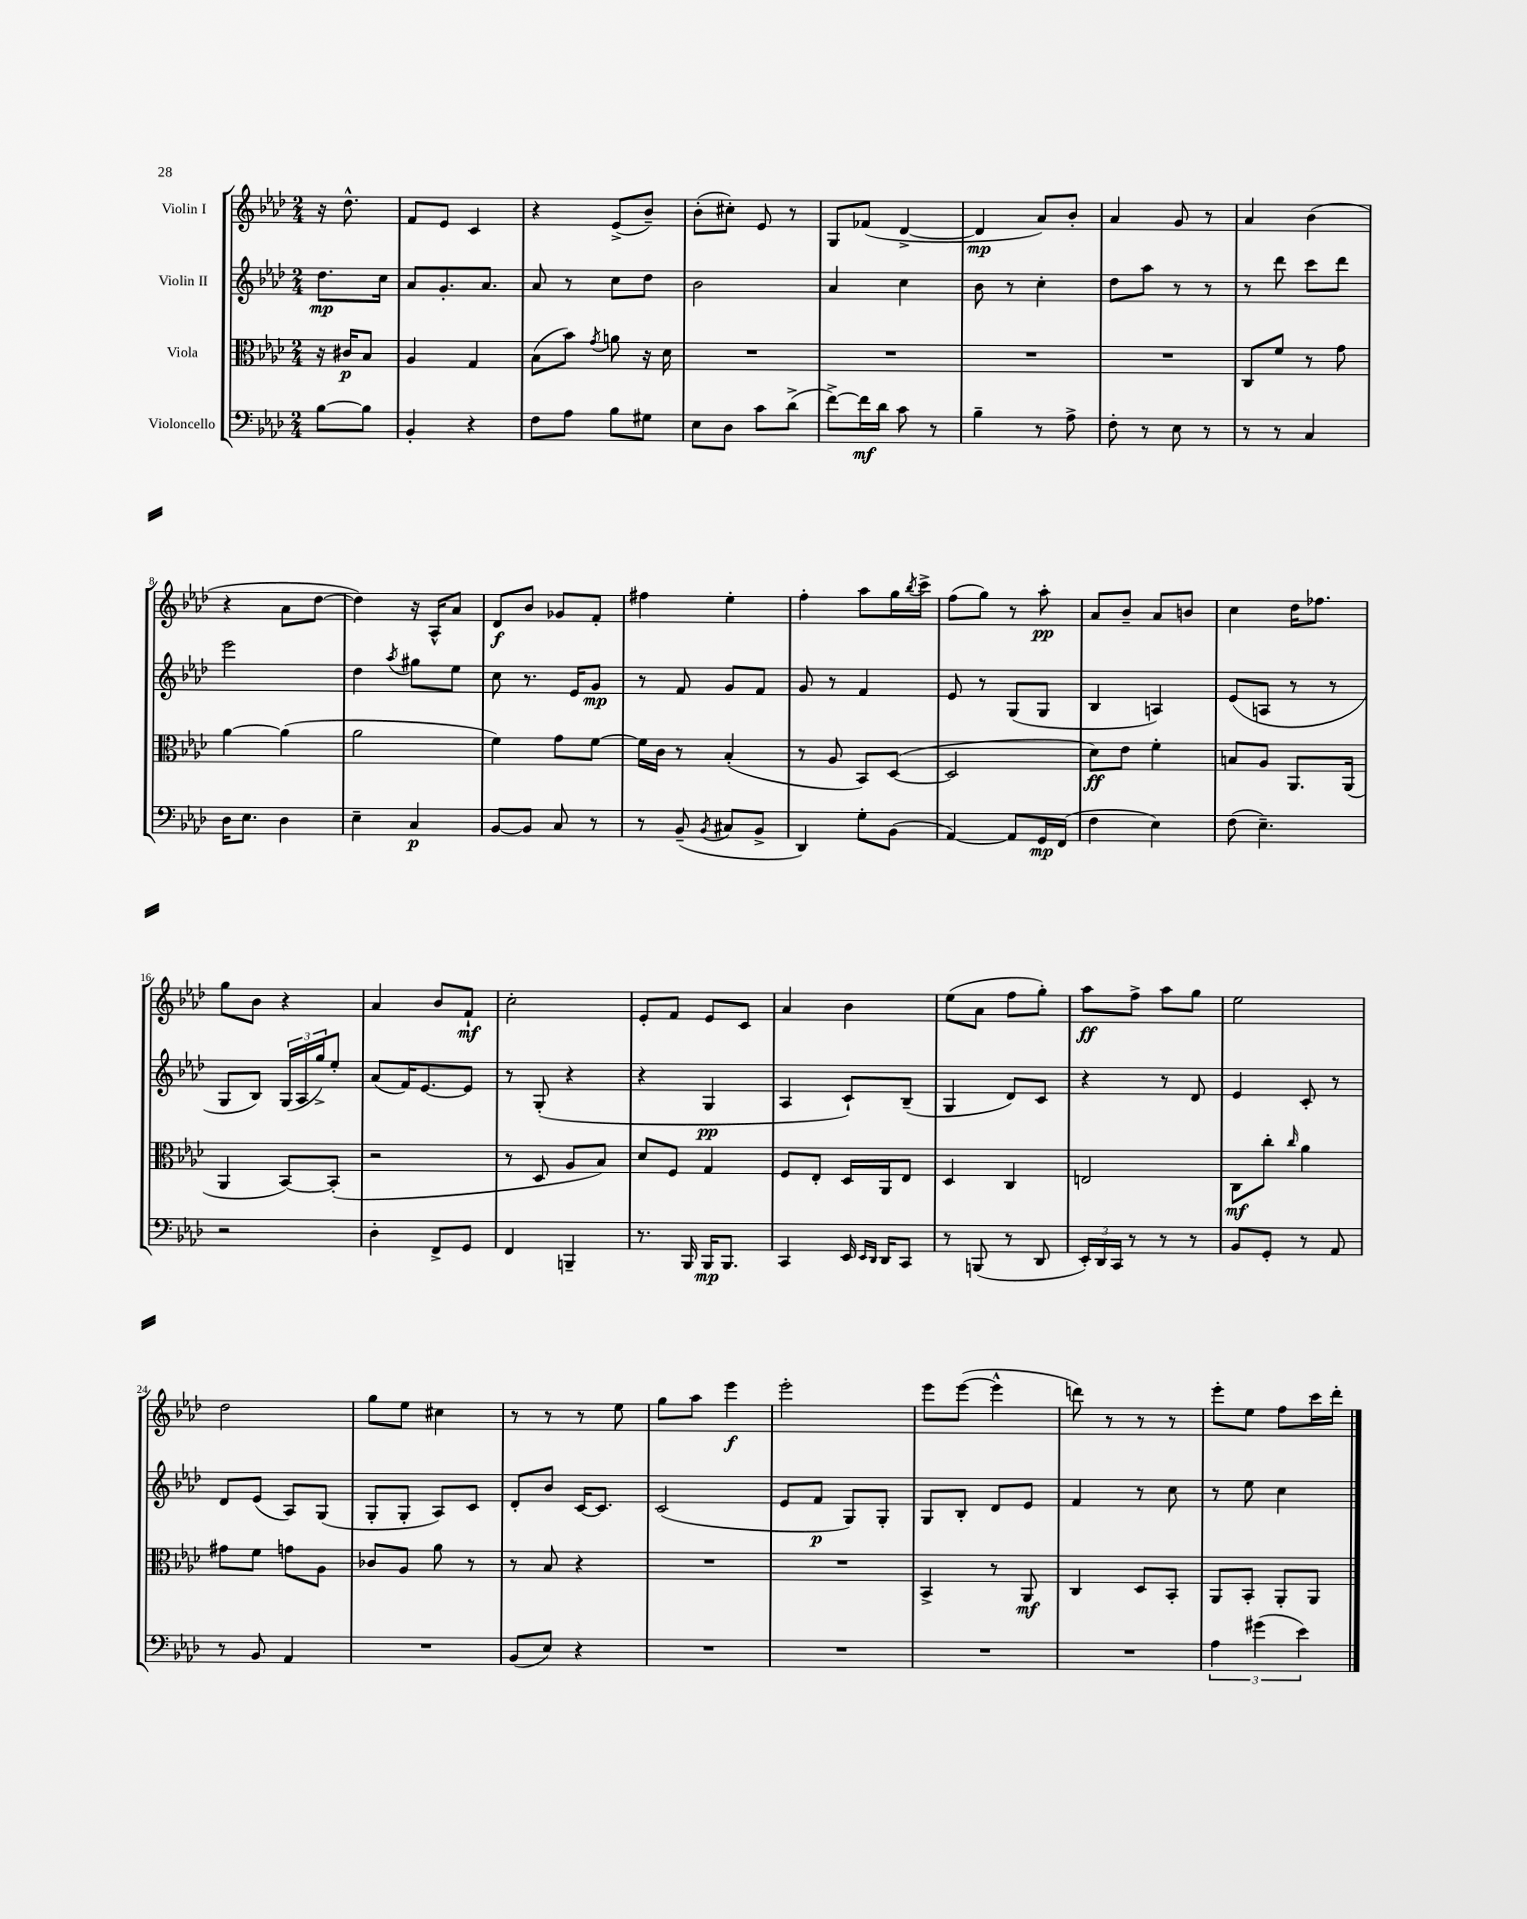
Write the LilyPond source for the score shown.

<<
\new StaffGroup <<
\new Staff = "s0" \with { instrumentName = "Violin I" } {
    \clef treble \key aes \major \numericTimeSignature \time 2/4 \partial 4
    r16 des''8.-^ |
    f'8 ees'8 c'4 |
    r4 ees'8->( bes'8--) |
    bes'8-.( cis''8-.) ees'8 r8 |
    g8 fes'8( des'4~-> |
    des'4\mp aes'8) bes'8-. |
    aes'4 g'8 r8 |
    aes'4 bes'4( |
    r4 aes'8 des''8~ |
    des''4) r16 aes16-^ aes'8 |
    des'8\f bes'8 ges'8 f'8-. |
    fis''4 ees''4-. |
    f''4-. aes''8 g''16 \acciaccatura { bes''8 } c'''16-> |
    f''8( g''8) r8 aes''8-.\pp |
    aes'8 bes'8-- aes'8 b'8 |
    c''4 des''16 fes''8. |
    g''8 bes'8 r4 |
    aes'4 bes'8 f'8-!\mf |
    c''2-. |
    ees'8-. f'8 ees'8 c'8 |
    aes'4 bes'4 |
    ees''8( aes'8 f''8 g''8-.) |
    aes''8\ff f''8-> aes''8 g''8 |
    ees''2 |
    des''2 |
    g''8 ees''8 cis''4 |
    r8 r8 r8 ees''8 |
    g''8 aes''8 ees'''4\f |
    ees'''2-. |
    ees'''8 ees'''8~( ees'''4-^ |
    d'''8) r8 r8 r8 |
    ees'''8-. ees''8 f''8 c'''16 des'''16-. \bar "|." |
}
\new Staff = "s1" \with { instrumentName = "Violin II" } {
    \clef treble \key aes \major \numericTimeSignature \time 2/4 \partial 4
    des''8.\mp c''16 |
    aes'8 g'8.-. aes'8. |
    aes'8 r8 c''8 des''8 |
    bes'2 |
    aes'4 c''4 |
    bes'8 r8 c''4-. |
    des''8 aes''8 r8 r8 |
    r8 des'''8 c'''8 des'''8 |
    ees'''2 |
    des''4 \acciaccatura { aes''8 } gis''8 ees''8 |
    c''8 r8. ees'16 g'8\mp |
    r8 f'8 g'8 f'8 |
    g'8 r8 f'4 |
    ees'8 r8 g8( g8 |
    bes4 a4) |
    ees'8( a8 r8 r8 |
    g8 bes8) \tuplet 3/2 { g16( aes16 g''16->) } ees''8-. |
    aes'8( f'16) ees'8.~ ees'8 |
    r8 g8-.( r4 |
    r4 g4\pp |
    aes4 c'8-!) bes8--( |
    g4 des'8) c'8 |
    r4 r8 des'8 |
    ees'4 c'8-. r8 |
    des'8 ees'8( aes8) g8( |
    g8-. g8-. aes8) c'8 |
    des'8-. bes'8 c'16~ c'8. |
    c'2( |
    ees'8 f'8\p g8) g8-. |
    g8 bes8-. des'8 ees'8 |
    f'4 r8 c''8 |
    r8 ees''8 c''4 \bar "|." |
}
\new Staff = "s2" \with { instrumentName = "Viola" } {
    \clef alto \key aes \major \numericTimeSignature \time 2/4 \partial 4
    r16 cis'16\p bes8 |
    aes4 g4 |
    bes8( bes'8) \acciaccatura { g'8 } a'8 r16 des'16 |
    R2 |
    R2 |
    R2 |
    R2 |
    c8 f'8 r8 g'8 |
    aes'4~ aes'4( |
    aes'2 |
    f'4) g'8 f'8~ |
    f'16 c'16 r8 bes4-.( |
    r8 aes8 bes,8) des8~( |
    des2 |
    des'8\ff) ees'8 f'4-. |
    b8 aes8 aes,8. aes,16( |
    aes,4 bes,8~) bes,8-.( |
    r2 |
    r8 des8 aes8 bes8) |
    des'8 f8 g4 |
    f8 ees8-. des16 aes,16 ees8 |
    des4 c4 |
    e2 |
    c8\mf c''8-. \grace { c''16 } aes'4 |
    gis'8 f'8 g'8 aes8 |
    ces'8 aes8 aes'8 r8 |
    r8 bes8 r4 |
    R2 |
    R2 |
    bes,4-> r8 aes,8\mf |
    c4 des8 bes,8-. |
    aes,8 bes,8-. aes,8-. aes,8 \bar "|." |
}
\new Staff = "s3" \with { instrumentName = "Violoncello" } {
    \clef bass \key aes \major \numericTimeSignature \time 2/4 \partial 4
    bes8~ bes8 |
    bes,4-. r4 |
    f8 aes8 bes8 gis8 |
    ees8 des8 c'8 des'8->( |
    f'8~->) f'16\mf des'16 c'8 r8 |
    bes4-- r8 aes8-> |
    f8-. r8 ees8 r8 |
    r8 r8 c4 |
    des16 ees8. des4 |
    ees4-- c4\p |
    bes,8~ bes,8 c8 r8 |
    r8 bes,8--( \acciaccatura { bes,8 } cis8 bes,8-> |
    des,4) g8-. bes,8( |
    aes,4~) aes,8 g,16\mp f,16( |
    f4 ees4) |
    f8( ees4.--) |
    r2 |
    des4-. f,8-> g,8 |
    f,4 b,,4-- |
    r8. bes,,16 bes,,16\mp bes,,8. |
    c,4 ees,16 \grace { ees,16 des,16 } des,16 c,8 |
    r8 b,,8( r8 des,8 |
    \tuplet 3/2 { ees,16-.) des,16 c,16 } r8 r8 r8 |
    bes,8 g,8-. r8 aes,8 |
    r8 bes,8 aes,4 |
    R2 |
    bes,8( ees8) r4 |
    R2 |
    R2 |
    R2 |
    R2 |
    \tuplet 3/2 { aes4 gis'4( ees'4) } \bar "|." |
}
>>
>>
